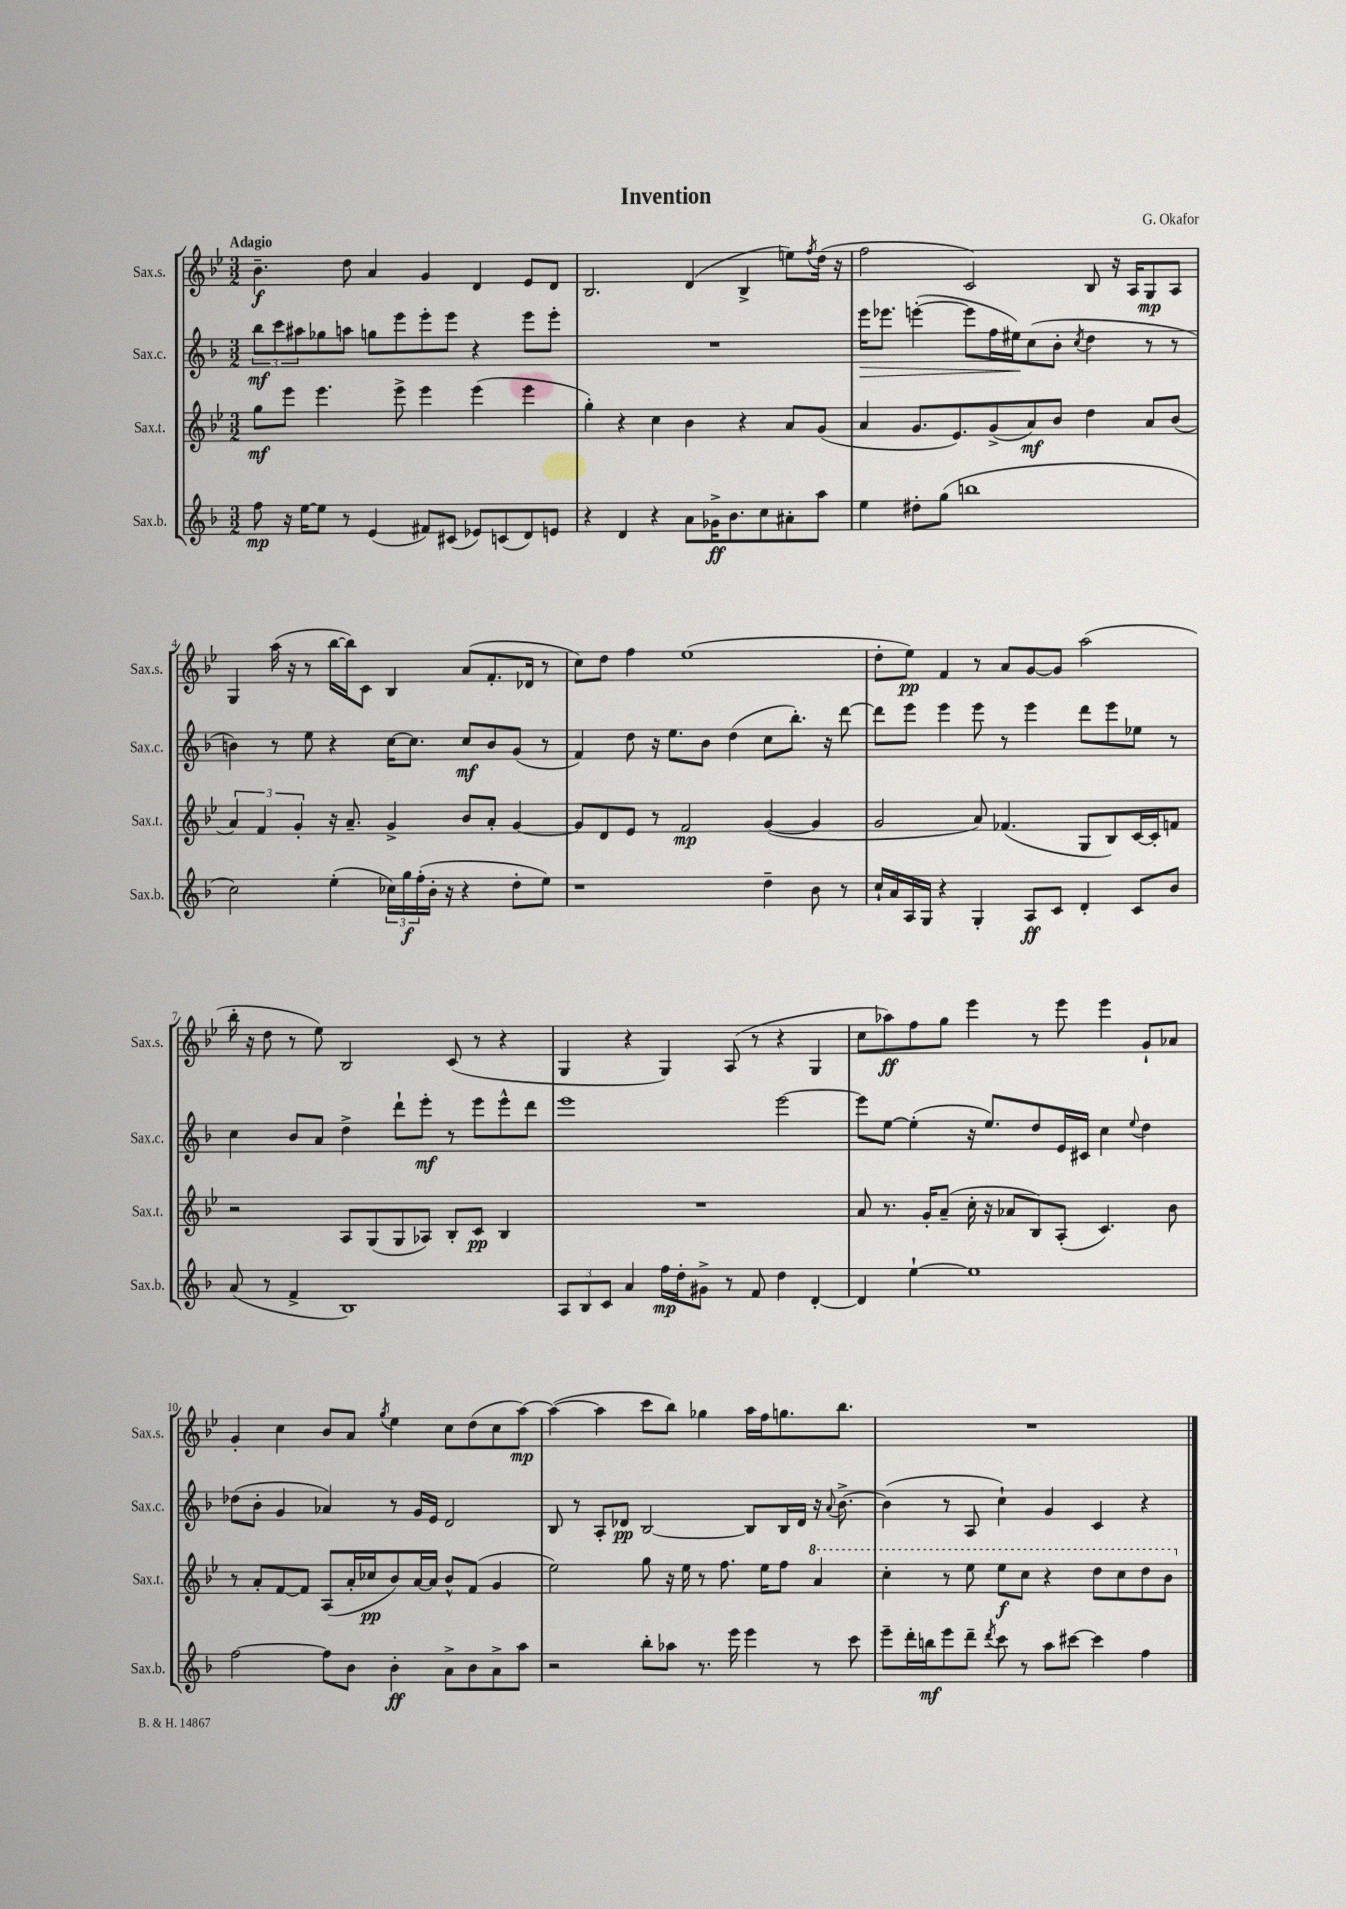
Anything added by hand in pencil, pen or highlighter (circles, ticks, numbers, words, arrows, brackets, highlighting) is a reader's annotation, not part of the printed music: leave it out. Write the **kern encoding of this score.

**kern	**kern	**kern	**kern
*staff4	*staff3	*staff2	*staff1
*clefG2	*clefG2	*clefG2	*clefG2
*k[b-]	*k[b-e-]	*k[b-]	*k[b-e-]
*M3/2	*M3/2	*M3/2	*M3/2
8ff	8gg	12bb-	4.b-~
.	.	12ccc	.
16r	8eee-	.	.
.	.	12aa#	.
[16ee	.	.	.
8ee]	4.eee-	8gg-	.
8r	.	8aa	8dd
(4e	.	8gg	4a
.	8eee-^	8eee	.
8f#)	4eee-	8eee'	4g
(8c#	.	8eee	.
8e-)	(4eee-	4r	4d
(8c	.	.	.
8d)	4eee-	8eee	8e-
8e	.	8eee'	8d
=	=	=	=
4r	4gg')	1.r	2.B-
4d	4r	.	.
4r	4cc	.	.
8a	4b-	.	(4d
16g-^	.	.	.
8.b-	.	.	.
.	4r	.	4B-^
8cc	.	.	.
8a#'	8a	.	8ee)
.	.	.	8qff
8aa	(8g	.	(16dd
.	.	.	16r
=	=	=	=
4ee	4a	16eee	2ff
.	.	8.eee-	.
8dd#'	8.g	([4eee'	.
(8gg	.	.	.
.	8.e-)	.	.
1bb	.	8eee]	2c)
.	(8g^	16ff	.
.	.	16ee#)	.
.	8a)	(8cc	.
.	8b-	8b-'	.
.	.	8qcc	.
.	4dd	4dd	8B-
.	.	.	16r
.	.	.	16A
.	8a	8r	8G
.	(8b-	8r	8A
=	=	=	=
2cc)	6a)	4b)	4G
.	6f	.	.
.	.	8r	(16aa
.	.	.	16r
.	6g'	.	.
.	.	8ee	8r
(4ee'	16r	4r	[16bb-
.	8.a~	.	16bb-])
.	.	.	8c
24cc-)	4g^	[16cc	4B-
24gg	.	.	.
.	.	8.cc]	.
(24ff'	.	.	.
16b-'	.	.	.
16r	.	.	.
4r	8b-	8cc	(8a
.	8a'	8b	8.f'
8dd'	[4g	(8g	.
.	.	.	16d-
8ee)	.	8r	8r
=	=	=	=
1r	8g]	4f)	8cc)
.	8d	.	8dd
.	8e-	8dd	4ff
.	8r	16r	.
.	.	8.ee	.
.	2f	.	(1ee-
.	.	8b-	.
.	.	(4dd	.
4dd~	([4g	8cc	.
.	.	8.bb-')	.
8b-	4g]	.	.
.	.	16r	.
8r	.	[8ddd	.
=	=	=	=
16cc`	2g	8ddd]	8dd'
16a	.	.	.
16A	.	8eee	8ee-)
16G	.	.	.
4r	.	4eee	4f
4G'	8a)	8eee	8r
.	(4.f-	8r	8a
8A	.	4eee	[8g
8c	.	.	8g]
4d'	8G	8ddd	(2aa
.	8B-)	8eee	.
8c	[16c	8ee-	.
.	16c']	.	.
8b-	8f	8r	.
=	=	=	=
(8a	2r	4cc	16bb-'
.	.	.	16r
8r	.	.	8dd
4f^	.	8b-	8r
.	.	8a	8ee-)
1B-)	8A	4dd^	2B-
.	(8G	.	.
.	8G	8ddd`	.
.	8A-)	8eee'	.
.	8B-'	8r	(8c
.	8c	8eee	8r
.	4B-	8eee^^	4r
.	.	8ddd	.
=	=	=	=
12A	1.r	1eee	4G
12B-	.	.	.
12c	.	.	.
4a	.	.	4r
16ff	.	.	4G)
16dd'	.	.	.
8g#^	.	.	.
8r	.	.	(8A
8f	.	.	8r
4dd	.	[2eee	4r
[4d'	.	.	4G
=	=	=	=
4d]	8a	8eee]	8cc
.	8.r	[8ee	8aa-)
[4ee`	.	(4ee']	8ff
.	16g'	.	.
.	(8a~	.	8gg
1ee]	16cc'	16r	4eee-
.	16r	8.ee)	.
.	8a-	.	.
.	8B-)	8dd	8r
.	(8A'	16e	8eee-
.	.	16c#	.
.	4.c)	4cc	4eee-
.	.	8qqee	.
.	.	4dd	8g`
.	8b-	.	8a-
=	=	=	=
[2ff	8r	(8dd-	4g'
.	8a'	8b-'	.
.	[8f	4g	4cc
.	8f]	.	.
8ff]	(8A	4a-)	8b-
8b-	16a'	.	8a
.	16cc-	.	.
.	.	.	8qgg
4b-'	8b-)	8r	4ee-
.	[16a	16g	.
.	16a]	16e	.
8a^	8b-^^	2d	8cc
8b-	(8f	.	(8dd
8a^	4g	.	8cc
8aa	.	.	[8aa)
=	=	=	=
2r	2ee-)	8B-	(4aa_
.	.	8r	.
.	.	8A'	4aa]
.	.	8d-	.
8bb-'	8gg	[2B-	8ccc
8aa-	16r	.	8bb-)
.	16ee-	.	.
8.r	8r	.	4gg-
.	8.ff	.	.
16eee	.	.	.
4eee	.	8B-]	16aa
.	16ee-	.	16ff
.	8ff	16B-	8.gg
.	.	16d-	.
8r	4aa	16r	.
.	.	8qqa	.
.	.	[8.b-^	8.bb-
8ccc	.	.	.
=	=	=	=
8eee~	4ccc'	(4b-]	1.r
16ddd'	.	.	.
16bb	.	.	.
8eee	8r	8r	.
8ddd~	8eee-	8A	.
8qddd	.	.	.
8ccc	8eee-	4cc`)	.
8r	8ccc	.	.
8aa	4r	4g	.
[8ccc#	.	.	.
4ccc#]	8ddd	4c	.
.	8ccc	.	.
4ff	8ddd	4r	.
.	8bb-	.	.
==	==	==	==
*-	*-	*-	*-
